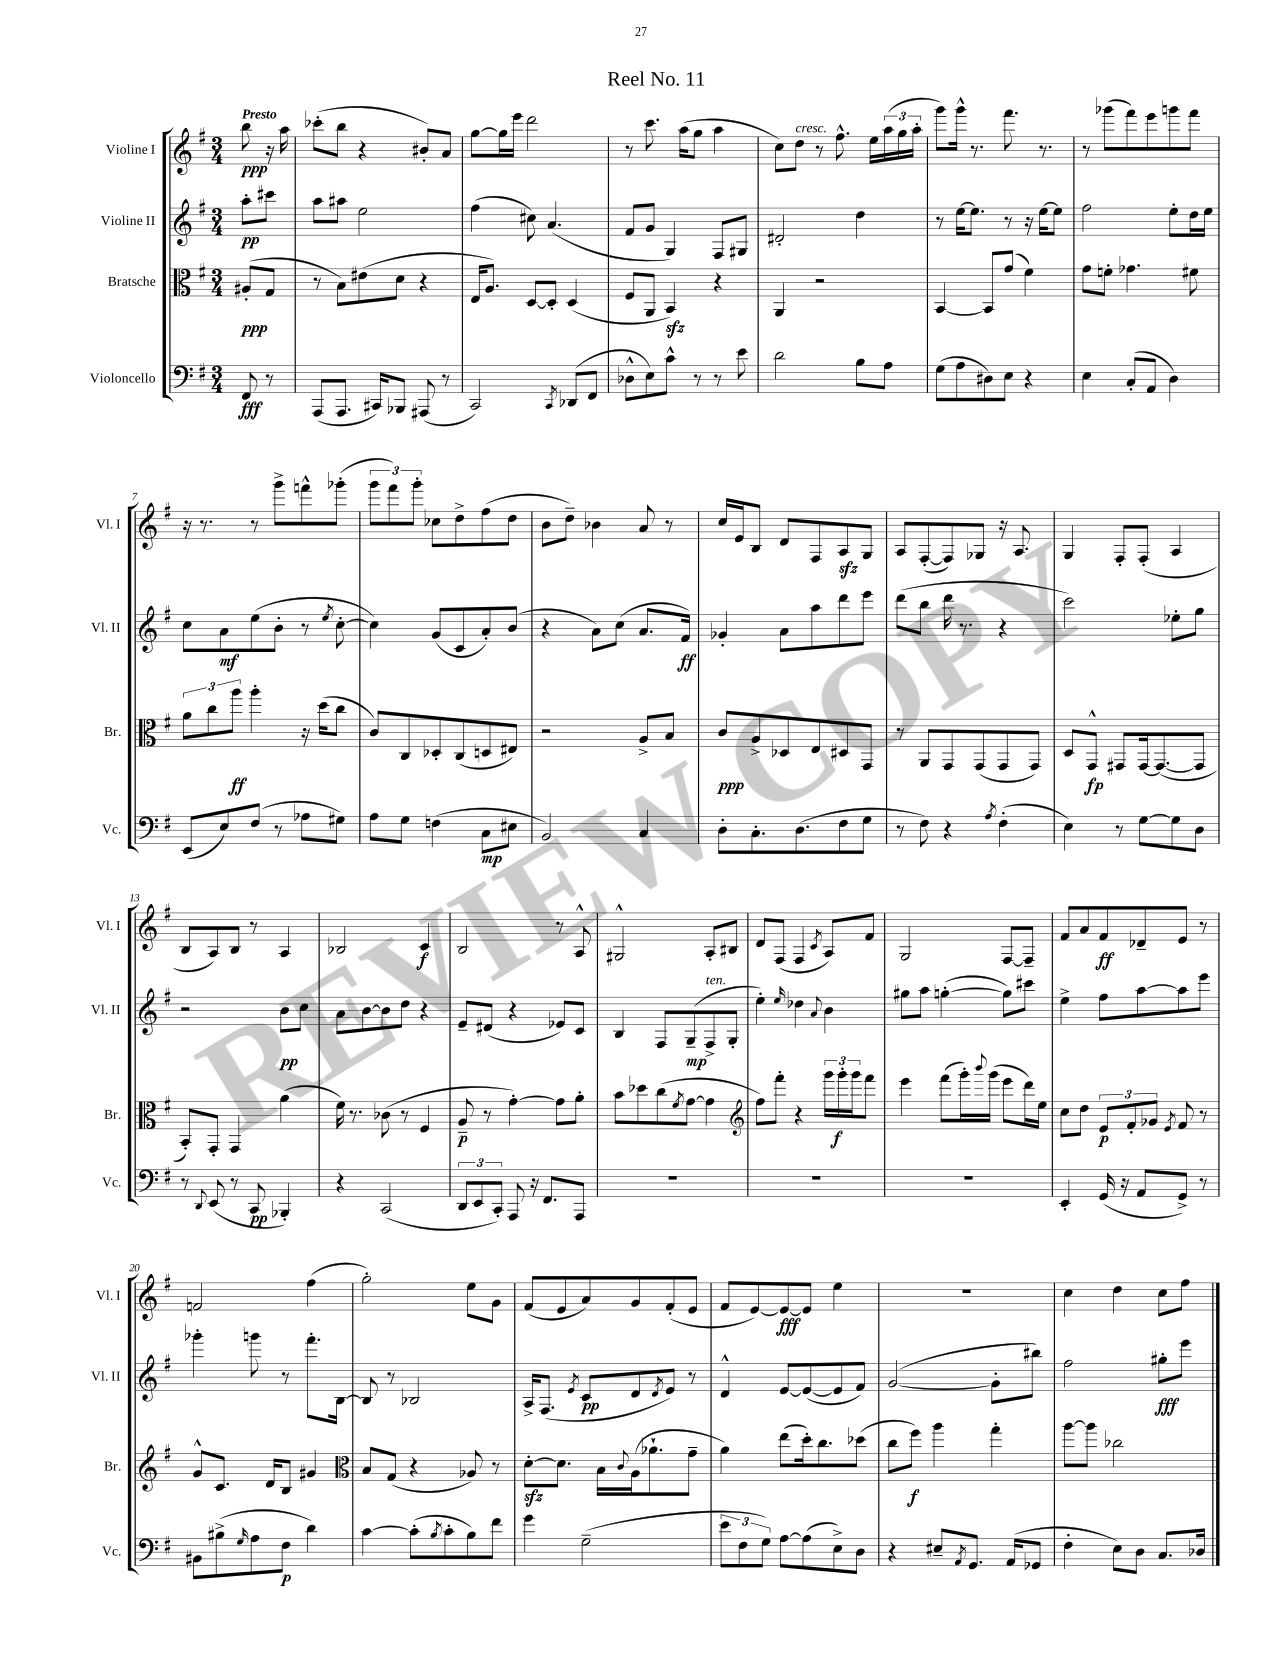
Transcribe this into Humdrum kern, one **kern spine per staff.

**kern	**kern	**kern	**kern
*staff4	*staff3	*staff2	*staff1
*clefF4	*clefC3	*clefG2	*clefG2
*k[f#]	*k[f#]	*k[f#]	*k[f#]
*M3/4	*M3/4	*M3/4	*M3/4
8FF#	(8A#'	8aa'	8bb
8r	8G	8ccc#	16r
.	.	.	16aa
=	=	=	=
(8AAA	8r	8aa	(8ccc-'
8.AAA	8B)	8aa#	8bb
.	(8e#	2ee	4r
16CC#)	.	.	.
8BBB-	8d	.	.
(8AAA#	4r	.	8b#')
8r	.	.	8a
=	=	=	=
2CC)	16E	(4ff#	[8gg
.	8.A)	.	.
.	.	.	16gg]
.	.	.	16eee
.	[8D	8cc#)	2ddd
.	8D']	(4.a	.
8qCC	.	.	.
(8DD-	(4D	.	.
8FF#	.	.	.
=	=	=	=
8D-^^	8F#	8f#	8r
8E)	8AA	8g	8.ccc
8c^^	4BB)	4G)	.
.	.	.	(16aa
8r	.	.	8gg
8r	4r	8F#	4aa
8e	.	8G#	.
=	=	=	=
2d	4AA	2d#'	8cc)
.	.	.	8dd
.	2r	.	8r
.	.	.	8.ff#^^
8B	.	4dd	.
.	.	.	16ee
8A	.	.	(24aa
.	.	.	24gg
.	.	.	24aa'
=	=	=	=
(8G	[4BB	8r	8ggg)
8A	.	[16ee	16ggg^^
.	.	8.ee]	8.r
8D#)	8BB]	.	.
8E	(8g	8r	8.fff#
4r	4f#)	16r	.
.	.	[16ee	8.r
.	.	8ee]	.
=	=	=	=
4E	8g	2ff#	8r
.	8f'	.	(8ggg-
(8C'	4.g-	.	8fff#)
8AA	.	.	8eee
4D)	.	8ee'	8ggg
.	8f#	16dd	8fff#
.	.	16ee	.
=	=	=	=
(8EE	12a	8cc	16r
.	.	.	8.r
.	12cc	.	.
8E)	.	8a	.
.	12aa	.	.
(8F#	4aa'	(8ee	8r
8r	.	8b'	8ggg^
8A-	16r	8r	8fff^^
.	(16dd	.	.
.	.	8qee	.
8G#)	8cc	[8cc'	(8ggg-'
=	=	=	=
8A	8c)	4cc])	12ggg
.	.	.	12fff#)
8G	8C	.	.
.	.	.	12ggg'
(4F	8D-'	(8g	8cc-
.	(8C	8c	8dd^
8C	8D	8a')	(8ff#
8E#	8E#)	(8b	8dd
=	=	=	=
2BB)	2r	4r	8b
.	.	.	8dd~)
.	.	8a)	4b-
.	.	(8cc	.
4C	8A^	8.a	8a
.	8B	.	8r
.	.	16f#)	.
=	=	=	=
8D'	8c	4g-'	16cc
.	.	.	16e
8.C'	8A^	.	8B
.	8D-	8a	8d
(8.D	.	.	.
.	8E	8aa	8F#
8F#	8D#	8ddd	8A
8G	8GG	8eee	8G
=	=	=	=
8r	8r	(8ddd	8A
8F#)	8AA	8bb	([8F#'
4r	8GG	16ddd	8F#])
.	.	8.r	.
.	(8GG	.	8G-
8qA	.	.	.
(4F#'	8GG	4r	16r
.	.	.	8.A
.	8GG)	.	.
=	=	=	=
4E)	8D	2ccc)	4G
.	8GG^^	.	.
8r	8GG#	.	8F#'
[8G	[16GG#	.	(8F#'
.	(8.GG#_	.	.
8G]	.	8ee-'	4A
8D	8GG#]	8gg	.
=	=	=	=
8r	8BB')	2r	8B
8qqDD	.	.	.
(8EE	8GG'	.	8A)
8r	4GG	.	8B
8CC	.	.	8r
4BBB-')	(4a	8b	4A
.	.	8cc	.
=	=	=	=
4r	16f#)	8a	2B-
.	8.r	.	.
.	.	[8b	.
(2CC	(8c-	8b]	.
.	8r	8dd	.
.	4F#	4r	4c
=	=	=	=
12DD	8A~	8e~	2B
12EE	.	.	.
.	8r	(8d#	.
12CC')	.	.	.
8AAA	[4g')	4r	.
16r	.	.	.
8.FF#	.	.	.
.	8g]	8e-)	8r
8AAA	8a'	8c	8A^^
=	=	=	=
2.r	8b	4B	2G#^^
.	8dd-	.	.
.	(8cc	8F#	.
.	8qf#	.	.
.	[8g	(8G~	.
.	4g]	8F#^	8A'
.	.	8G'	8B#
=	=	=	=
*	*clefG2	*	*
2.r	8ff#)	4ee')	8d
.	8fff#'	.	(8F#
.	.	16qqee	.
.	4r	4dd-	4F#
.	.	8qqa	8qc
.	24ggg	4b	8A)
.	24ggg'	.	.
.	24ggg	.	.
.	8fff#	.	8f#
=	=	=	=
2.r	4eee	8gg#	2G
.	.	8aa	.
.	(8fff#	([4gg'	.
.	16ggg')	.	.
.	8qqbbb	.	.
.	(16ggg	.	.
.	8eee	8gg])	[8F#
.	16ddd)	8ccc#	8F#~]
.	16ee	.	.
=	=	=	=
4EE'	8cc	4ee^	8f#
.	8dd	.	8a
(16GG	12e	8ff#	8f#
16r	.	.	.
.	12f#'	.	.
8AA	.	[8aa	8d-~
.	12g-	.	.
.	8qe	.	.
8GG^)	8f#	8aa]	8e
8r	8r	8eee	8r
=	=	=	=
8BB#	8g^^	4ggg-'	2f
(8B#^	8.c	.	.
16qqG	.	.	.
8A	.	8ggg	.
.	16d	.	.
8F#	8B	8r	.
4d)	4g#	8.fff#'	(4ff#
.	.	[16B	.
=	=	=	=
*	*clefC3	*	*
[4c	8B	8B]	2gg')
.	(8G	8r	.
(8c']	4r	2B-	.
8qB	.	.	.
8c'	.	.	.
8B)	8A-)	.	8ee
8f#	8r	.	8g
=	=	=	=
4g	[8d'	16A^	(8f#
.	.	(8.F#	.
.	8.d]	.	8e
.	.	8qe	.
(2G~	.	8c	8a)
.	16B	.	.
.	8qqc	.	.
.	(16A	8d	8g
.	8.a-`	.	.
.	.	8qd	.
.	.	8e)	(8f#'
.	8g~	8r	8e
=	=	=	=
12e	4a)	4d^^	8f#
12F#	.	.	.
.	.	.	[8e)
12G)	.	.	.
[8A	(8ee	[8e	8e_
(8A]	16dd')	(8e_	8e]
.	8.cc	.	.
8E^)	.	8e]	4ee
8D	(8dd-	8f#)	.
=	=	=	=
4r	8cc	([2g	2.r
.	8ff#)	.	.
8E#~	4aa	.	.
8qAA	.	.	.
8.GG	.	.	.
.	4gg'	8g']	.
(16AA	.	.	.
8GG-	.	8bb#)	.
=	=	=	=
4F#'	[8aa	2ff#	4cc
.	8aa]	.	.
8E)	2cc-	.	4dd
8D	.	.	.
8.C	.	8gg#'	8cc
.	.	8eee	8ff#
16D-	.	.	.
==	==	==	==
*-	*-	*-	*-
